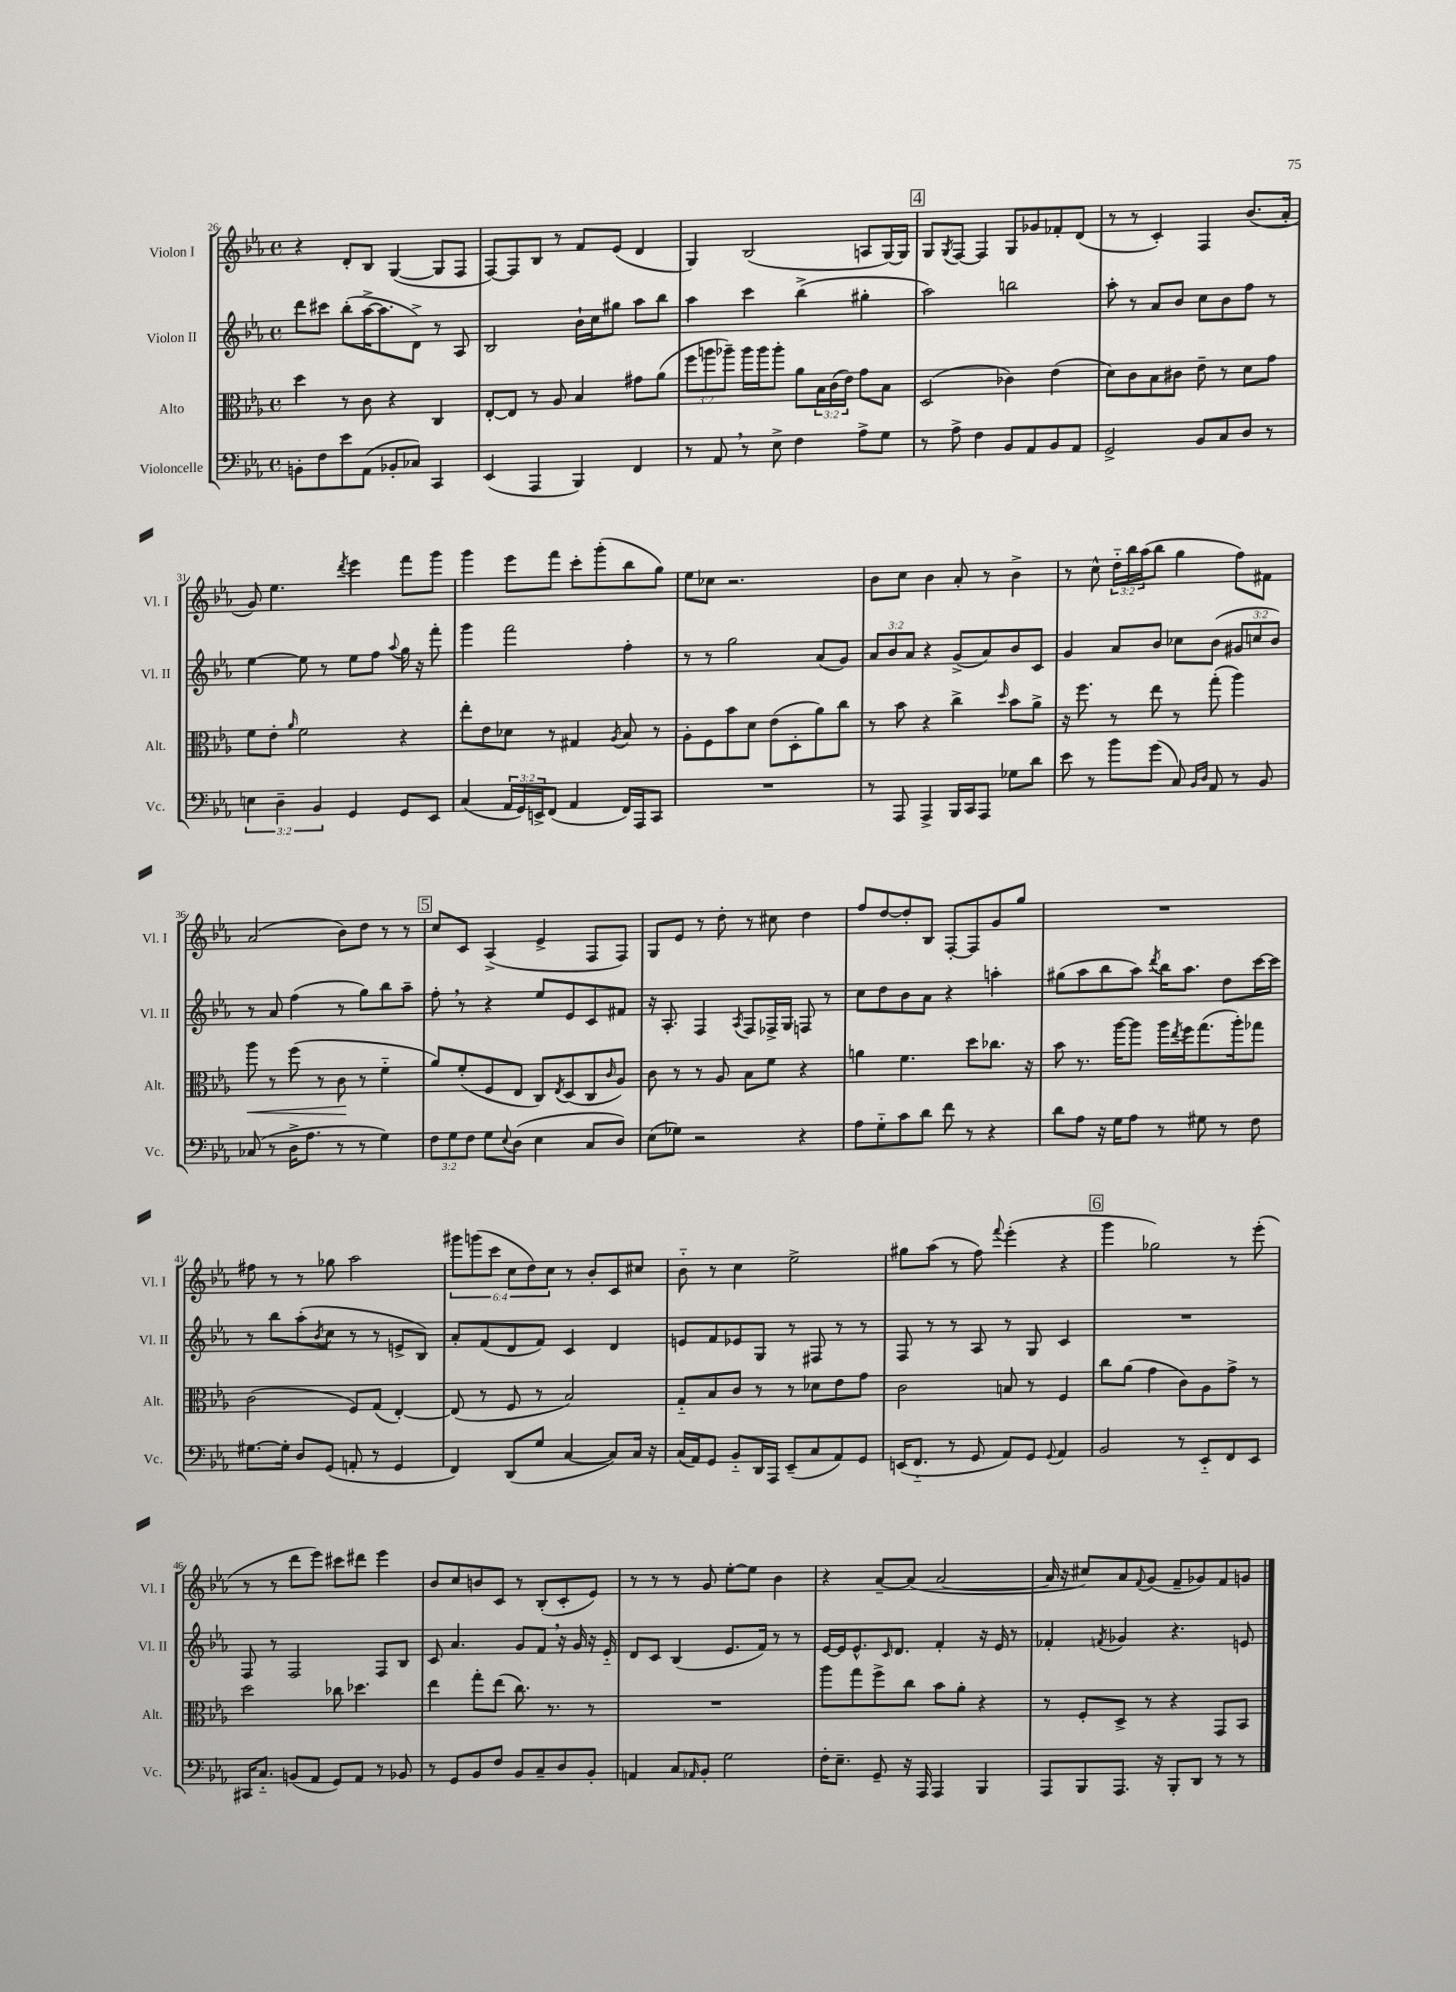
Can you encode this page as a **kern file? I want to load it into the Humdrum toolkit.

**kern	**kern	**kern	**kern
*staff4	*staff3	*staff2	*staff1
*clefF4	*clefC3	*clefG2	*clefG2
*k[b-e-a-]	*k[b-e-a-]	*k[b-e-a-]	*k[b-e-a-]
*M4/4	*M4/4	*M4/4	*M4/4
*met(c)	*met(c)	*met(c)	*met(c)
8BB'	4dd	8ddd	4r
8F	.	8ccc#	.
8e-	8r	(8bb-'	8d'
(8AA-	8c	[16aa-^	8B-
.	.	8.aa-]	.
8BB-'	4r	.	([4G
8C-)	.	8d^)	.
4CC	4C	8r	8G]
.	.	8A-	8F
=	=	=	=
(4EE-	[8E-'	2B-	[8F)
.	8E-]	.	8F]
4AAA-	8r	.	8B-
.	8A-	.	8r
4BBB-)	4B-	16b-`	8f
.	.	16cc	.
.	.	8gg#	(8e-
4FF	8g#	8aa-	4d
.	(8a-	8bb-	.
=	=	=	=
8r	12ff	4aa-	4G)
.	12aa	.	.
8AA-	.	.	.
.	12aa-~)	.	.
8r	16aa-	4ccc	(2B-
.	16aa-	.	.
8E-^	8aa-'	.	.
4F	8a-	(4bb-^	.
.	24B-	.	.
.	(24c	.	.
.	24e-)	.	.
8A-^	8g	4gg#'	8A
8G	8B-	.	[16G)
.	.	.	16G]
=	=	=	=
8r	(2D	2aa-)	8G
.	.	.	8qG
8A-^	.	.	[8F
4F	.	.	4F]
8BB-	4c-)	2bb	8G
8AA-	.	.	8g-
8BB-	(4e-	.	8f-'
8AA-	.	.	(8d
=	=	=	=
2GG^	8d)	8aa-'	8r
.	8c	8r	8r
.	8B-	8a-	4c')
.	8c#	8b-	.
8BB-	8e-~	8cc	4F
8C	8r	8b-	.
8D	8d	8ff	(8.b-
8r	8g	8r	.
.	.	.	16a-'
=	=	=	=
6E	8f	[4ee-	8g)
.	8e-'	.	4.ee-
6D~	.	.	.
.	16qqa-	.	.
.	2f	8ee-]	.
6BB-	.	.	.
.	.	8r	.
.	.	.	8qddd
4GG	.	8ee-	4eee-
.	.	8ff	.
.	.	8qqaa-	.
8GG	4r	16gg	8fff
.	.	16r	.
8EE-	.	8fff'	8ggg
=	=	=	=
(4C	8ee-'	4ggg	4ggg
.	8e-	.	.
24AA-	8d-	2fff	8eee-
24GG)	.	.	.
24EE^	.	.	.
(8FF	8r	.	8fff
4AA-	4G#	.	8ccc'
.	.	.	(8ggg'
.	8qA-	.	.
16FF)	8B-	4ff'	8bb-
16AAA-	.	.	.
8CC	8r	.	8gg)
=	=	=	=
1r	8A-'	8r	8ee-
.	8F	8r	8cc-
.	8b-	2gg	2.r
.	8d	.	.
.	(8e-	.	.
.	8D'	.	.
.	8a-)	(8a-	.
.	8cc	8g)	.
=	=	=	=
8r	8r	12a-	8b-
.	.	12b-	.
8AAA-	8b-	.	8cc
.	.	12a-	.
4AAA-^	4r	4r	4b-
16BBB-	4cc^	(8g^	8a-'
16CC	.	.	.
8AAA-	.	8a-)	8r
.	16qqdd	.	.
8G-	8b-	8b-	4b-^
8d	8a-^	8c	.
=	=	=	=
8e-	16r	4g	8r
.	8.ff	.	.
8r	.	.	8cc^^
8b-	8r	8a-	24dd'~
.	.	.	24bb-
.	.	.	(24aa-
(8g	8ee-	8b-	8bb-
8C)	8r	8cc-	4gg
16qqBB-	.	.	.
16qqD	.	.	.
8AA-	(8gg'	(8b-	.
8r	4aa-)	12g#	8ff)
.	.	12cc	.
8BB-	.	.	8f#
.	.	12b-)	.
=	=	=	=
(8C-	8aa-	8r	(2a-
8r	8r	8a-	.
16D^	(8ff	(4ff	.
8.A-	.	.	.
.	8r	.	.
8r	8c	8r	8b-)
8r	8r	8gg)	8dd
4G)	4f'~	8bb-	8r
.	.	8aa-~	8r
=	=	=	=
12F	8a-)	8ff'	8cc
12G	.	.	.
.	(8f'	8r	8c
12F	.	.	.
8G	8F	4r	(4A-^
8qqE-	.	.	.
(8D	8E-	.	.
4E-	8C)	8ee-	4e-^
.	8qE-	.	.
.	(8D	8e-	.
8C	8C	8c	8F
.	16qqc	.	.
8D)	8A-)	8f#	8F)
=	=	=	=
(8E-	8c	16r	8G
.	.	8.A-'	.
8G-)	8r	.	8e-
2r	8r	4F	8r
.	8A-	.	8dd'
.	.	8qA-	.
.	8B-	8F	8r
.	8f	16F-^	8cc#
.	.	16G	.
4r	4r	8F	4dd
.	.	8r	.
=	=	=	=
8A-	4a	8cc	8ff
8G'~	.	8dd	[8dd
8c	4.f	8b-	8dd']
8d	.	8a-	8B-
8f	.	4r	[8F'
8r	8dd	.	8F]
4r	8.cc-	4aa'	8g
.	.	.	8gg
.	16r	.	.
=	=	=	=
8d	8b-	(8gg#	1r
8A-	8.r	8aa-	.
16r	.	8bb-	.
16G	[16aa-	.	.
8A-	8aa-]	8aa-)	.
.	.	8qddd	.
8r	16aa-	16bb-	.
.	8qee-	.	.
.	16ff	8.aa-	.
8G#	(8.gg	.	.
8r	.	8dd	.
.	16aa-')	.	.
8F	8gg-	[16ccc	.
.	.	16ccc]	.
=	=	=	=
[8.G#	(2c	8r	8ff#
.	.	8bb-	8r
16G#']	.	.	.
8D	.	(8aa-'	8r
.	.	8qb-	.
(8GG	.	8cc	8gg-
8AA'	8F)	8r	2aa-
8r	(8G	8r	.
4GG	[4E-')	8e^	.
.	.	8B-)	.
=	=	=	=
4FF)	(8E-]	8a-'	12ggg#
.	.	.	(12ggg
.	8r	(8f	.
.	.	.	12ccc
(8DD	8F	8d	12cc
.	.	.	12dd)
8G	8r	8f)	.
.	.	.	12cc
[4C	2B-)	4c	8r
.	.	.	8b-'
8C])	.	4d	8c
16C	.	.	8cc#
16r	.	.	.
=	=	=	=
(16C	8G'~	8e	8b-'~
16AA-)	.	.	.
8GG	8B-	8f	8r
8BB-'~	8c	8e-	4cc
16DD	8r	8G	.
16AAA-	.	.	.
(8EE-~	8r	8r	2ee-^
8C	8d-	8F#	.
8AA-)	8e-	8r	.
8GG	8g	8r	.
=	=	=	=
(16EE	2c	8F	8gg#
8.FF'~	.	.	.
.	.	8r	(8aa-
8r	.	8r	8r
8GG	.	8A-	8ff)
.	.	.	8qqfff
8AA-)	8B	8r	(4eee-'
8GG	8r	8G	.
8qqGG	.	.	.
4AA-	4F	4c	4r
=	=	=	=
2BB-	8cc	1r	4ggg
.	(8a-	.	.
.	4g	.	2gg-)
8r	8c)	.	.
8EE-'~	8A-	.	.
8FF	8g^	.	8r
8EE-	8r	.	(8eee-'
=	=	=	=
16CC#	2dd	8F	8r
8.C'~	.	.	.
.	.	8r	8r
(8BB	.	2F	8ddd
8AA-	.	.	8eee-)
8GG)	8cc-	.	8ccc#
8AA-	4.dd-	.	8ddd#
8r	.	8F	4eee-
8BB-	.	8B-	.
=	=	=	=
8r	4ee-	8c	8b-
8GG	.	4.a-	8cc
8BB-	8gg'	.	8b
8F	(8ee-	.	8c
8BB-	8.cc)	8g	8r
8C~	.	8f	(8B-'
.	8.r	.	.
8D	.	16r	8c'
.	.	16g	.
8BB-'	8r	16r	8e-)
.	.	16e-'~	.
=	=	=	=
4AA	1r	8d	8r
.	.	8c	8r
8C	.	(4B-	8r
16qqAA-	.	.	.
8BB-'	.	.	8g
2G	.	8.e-	[8ee-'
.	.	.	8ee-]
.	.	16f)	.
.	.	8r	4b-
.	.	8r	.
=	=	=	=
16F'	8aa-	[16e-	4r
8.E-~	.	16e-]	.
.	8gg	8.e-^^	.
8GG~	8ff^	.	[8a-~
.	.	16qqc	.
.	.	8.d	.
16r	8cc	.	(8a-]
16AAA-	.	.	.
4AAA-	8b-	4f'	[2a-
.	8a-'	.	.
4BBB-	4r	16r	.
.	.	16e-	.
.	.	8r	.
=	=	=	=
8AAA-	8r	4f-'	16a-]
.	.	.	16r
8BBB-	8F'	.	8cc#)
.	.	8qf	.
8.AAA-	8D^	4g-	8a-
.	.	.	8qqf
.	8r	.	(8g
16r	.	.	.
8BBB-'	4r	4.r	8f~
8DD	.	.	8g-)
8r	8GG	.	8f
8r	8BB-	8e	8g
==	==	==	==
*-	*-	*-	*-
